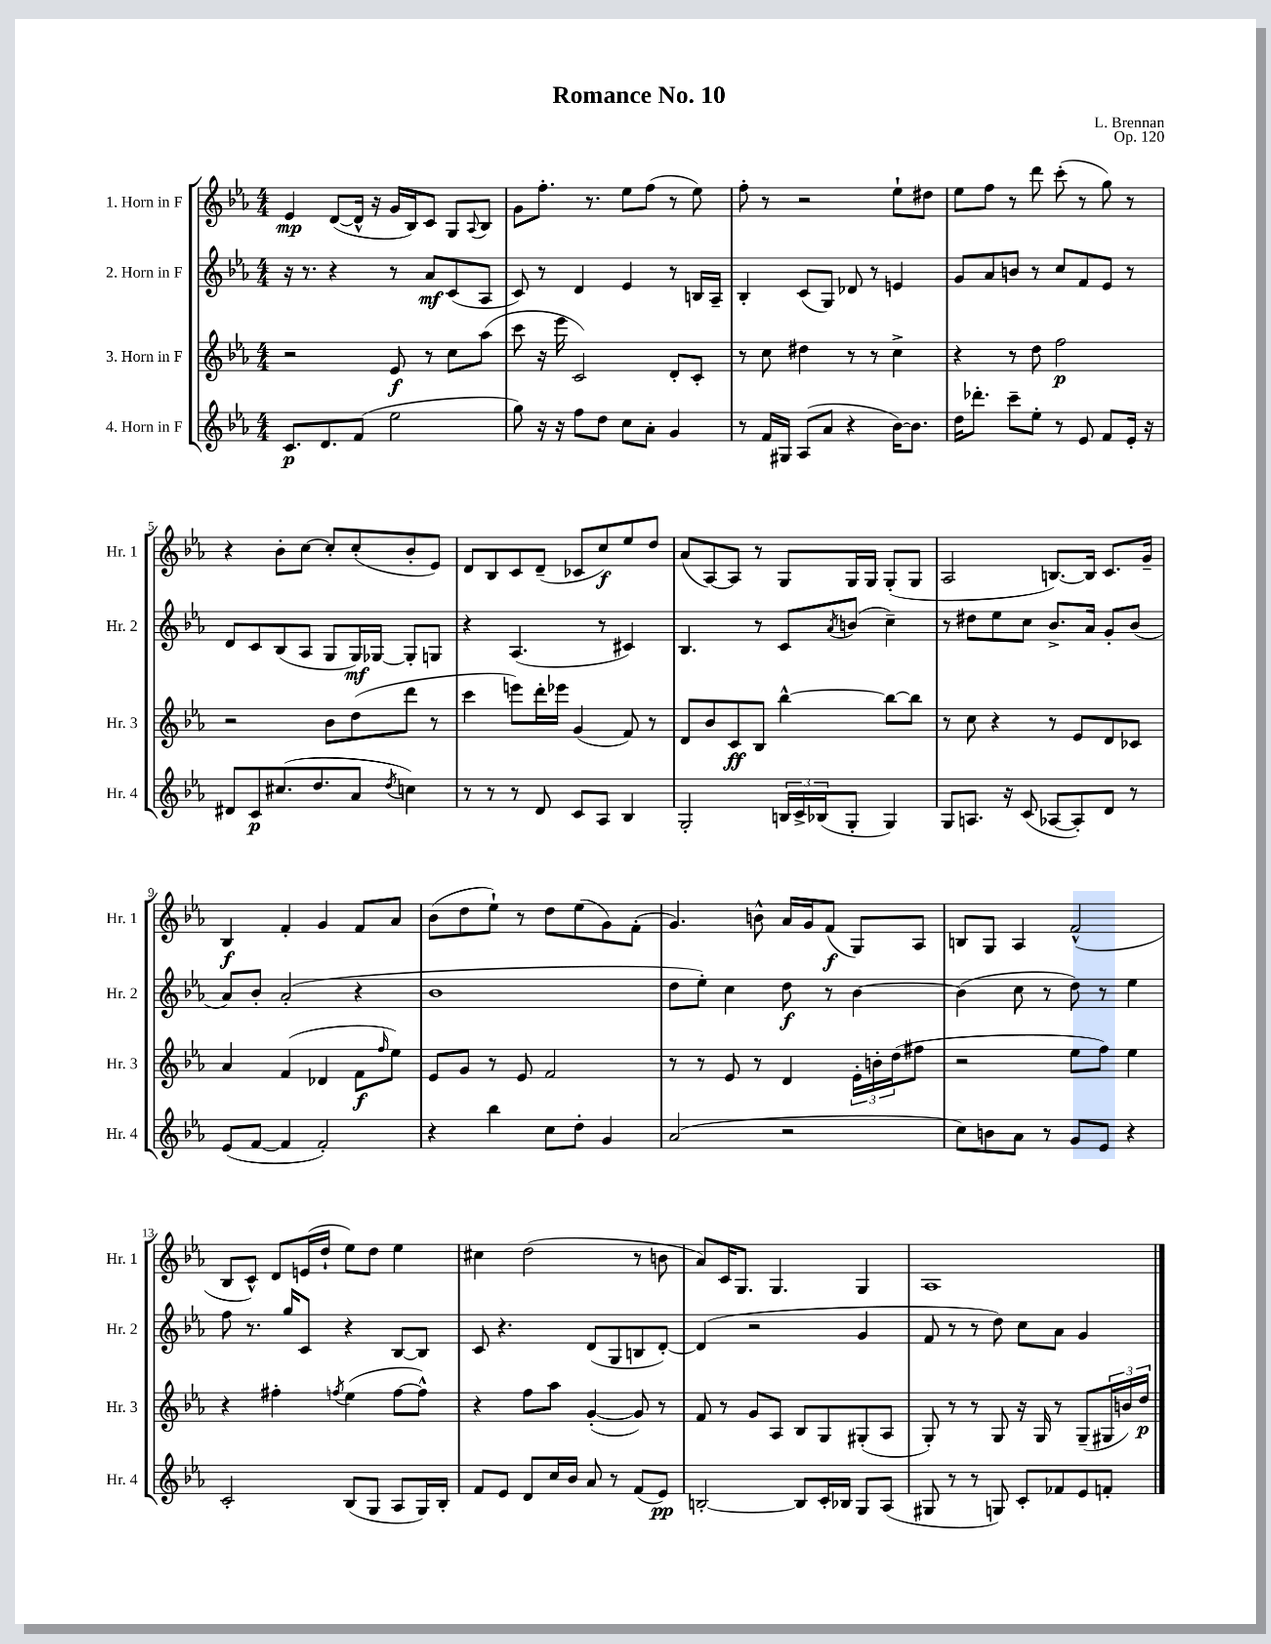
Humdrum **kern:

**kern	**kern	**kern	**kern
*staff4	*staff3	*staff2	*staff1
*clefG2	*clefG2	*clefG2	*clefG2
*k[b-e-a-]	*k[b-e-a-]	*k[b-e-a-]	*k[b-e-a-]
*M4/4	*M4/4	*M4/4	*M4/4
8.c/L	2r	16r	4e-/
.	.	8.r	.
8.d/	.	.	.
.	.	4r	([8d/L
(8f/J	.	.	16d^^/]Jk
.	.	.	16r
2ee-\	8e-/	8r	16g/LL
.	.	.	16B-/J)
.	8r	8a-/L	8c/J
.	8cc\L	(8c/	8G/L
.	.	.	8qqA-/
.	(8aa-\J	8A-/J	8B-/J
=	=	=	=
8gg\)	8ccc\	8c/)	8g\L
16r	16r	8r	8.ff'\J
16r	16eee-\	.	.
8ff\L	2c/)	4d/	.
.	.	.	8.r
8dd\J	.	.	.
8cc\L	.	4e-/	8ee-\L
8a-'\J	.	.	(8ff\J
4g/	8d'/L	8r	8r
.	8c'/J	16B/LL	8ee-\)
.	.	16A-~/JJ	.
=	=	=	=
8r	8r	4B-'/	8ff'\
16f/LL	8cc\	.	8r
16G#/JJ	.	.	.
(8A-/L	4dd#\	(8c/L	2r
8a-/J	.	8G/J)	.
4r	8r	8d-/	.
.	8r	8r	.
[16b-\LK)	4cc^\	4e/	8ee-`\L
8.b-\]J	.	.	.
.	.	.	8dd#\J
=	=	=	=
16dd\LK	4r	8g/L	8ee-\L
8.ddd-'\J	.	.	.
.	.	8a-/	8ff\J
8ccc~\L	8r	8b/J	8r
8ee-'\J	8dd\	8r	8ddd\
8r	2ff\	8cc/L	(8ccc'\
8e-/	.	8f/	8r
8f/L	.	8e-/J	8gg\)
16e-'/Jk	.	8r	8r
16r	.	.	.
=	=	=	=
8d#/L	2r	8d/L	4r
8c/	.	8c/	.
(8.cc#/	.	(8B-/	8b-'\L
.	.	8A-/J	[8cc\J
8.dd/	.	.	.
.	8b-\L	8G/L	8cc'/]L
8a-/J	(8dd\	16G/L)	(8cc'/
.	.	[16G-/JJ	.
8qdd/	.	.	.
4cc\)	8ddd\J	8G-'/]L	8b-'/
.	8r	8G/J	8e-/J)
=	=	=	=
8r	4ccc\	4r	8d/L
8r	.	.	8B-/
8r	8eee\L)	(4.A-/	8c/
8d/	16ddd'\L	.	(8d~/J
.	16eee-\JJ	.	.
8c/L	(4g/	.	8c-/L
8A-/J	.	8r	8cc/)
4B-/	8f/)	4c#/)	8ee-/
.	8r	.	8dd/J
=	=	=	=
2G'/	8d/L	4.B-/	(8a-/L
.	8b-/	.	[8A-/)
.	8c/	.	8A-/]J
.	8B-/J	8r	8r
24B/LL	[4bb-^^\	8c/L	8G/L
24c^/	.	.	.
(24B-/J	.	.	.
.	.	8qa-/	.
8G'/J	.	(8b/J	16G/L
.	.	.	16G/JJ
4G/)	8bb-\_L	4cc~\)	(8G'/L
.	8bb-\]J	.	8G/J
=	=	=	=
8G/L	8r	8r	2A-/
8.A/J	8cc\	8dd#\L	.
.	4r	8ee-\	.
16r	.	.	.
(8c/	.	8cc\J	.
[8A-/L	8r	8.b-^/L	[8.B/L)
8A-'/])	8e-/L	.	.
.	.	16a-/Jk	16B/]Jk
8d/J	8d/	8g'/L	8.c/L
8r	8c-/J	(8b-/J	.
.	.	.	16g~/Jk
=	=	=	=
(8e-/L	4a-/	8a-/L)	4B-/
[8f/J	.	8b-'/J	.
4f/]	(4f/	(2a-'/	4f'/
2f'/)	4d-/	.	4g/
.	8f\L	4r	8f/L
.	16qqff/	.	.
.	8ee-\J)	.	8a-/J
=	=	=	=
4r	8e-/L	1b-	(8b-\L
.	8g/J	.	8dd\
4bb-\	8r	.	8ee-`\J)
.	8e-/	.	8r
8cc\L	2f/	.	8dd\L
8dd'\J	.	.	(8ee-\
4g/	.	.	8g\)
.	.	.	(8f'\J
=	=	=	=
(2a-/	8r	8dd\L	4.g/)
.	8r	8ee-'\J)	.
.	8e-/	4cc\	.
.	8r	.	8b^^\
2r	4d/	8dd\	16a-/LL
.	.	.	16g/J
.	.	8r	(8f/J
.	24e-'\LL	[4b-\	8G/L)
.	24b'\	.	.
.	(24dd\J	.	.
.	8ff#\J	.	8A-/J
=	=	=	=
8cc\L)	2r	(4b-\]	8B/L
8b\	.	.	8G/J
8a-\J	.	8cc\	4A-/
8r	.	8r	.
8g/L	8ee-\L	8dd\)	(2f^^/
8e-/J	8ff\J)	8r	.
4r	4ee-\	4ee-\	.
=	=	=	=
2c'/	4r	8ff\	8B-/L
.	.	8.r	8c^^/J)
.	4ff#'\	.	8d/L
.	.	16gg/LK	.
.	.	8c/J	(16e/L
.	.	.	16dd`/JJ
.	8qff/	.	.
(8B-/L	(4ee-\	4r	8ee-\L)
8G/J	.	.	8dd\J
8A-/L	[8ff\L	[8B-/L	4ee-\
16G/L)	8ff^^\]J)	8B-/]J	.
16B-'/JJ	.	.	.
=	=	=	=
8f/L	4r	8c/	4cc#\
8e-/J	.	4.r	.
8d/L	8ff\L	.	(2dd\
16cc/L	8aa-\J	.	.
16b-/JJ	.	.	.
8a-/	([4g'/	(8d/L	.
8r	.	8G/	.
(8f/L	8g/])	8B/	8r
8e-/J)	8r	[8d'/J)	8b\
=	=	=	=
[2B'/	8f/	(4d/]	8a-/L)
.	8r	.	16c/K
.	.	.	8.G/J
.	8g/L	2r	.
.	8A-/J	.	4.G/
8B/]L	8B-/L	.	.
16c'/L	8G/	.	.
16B-/JJ	.	.	.
8G/L	(8G#'/	4g/	4G/
(8A-/J	8A-/J	.	.
=	=	=	=
8G#/	8G'/)	8f/	1A-
8r	8r	8r	.
8r	8r	8r	.
8G/)	8G/	8dd\)	.
8c'/L	16r	8cc\L	.
.	16G/	.	.
8f-/	8r	8a-\J	.
8e-/	(8G~/L	4g/	.
8f'/J	24G#/L	.	.
.	24b/)	.	.
.	24dd/JJ	.	.
==	==	==	==
*-	*-	*-	*-
